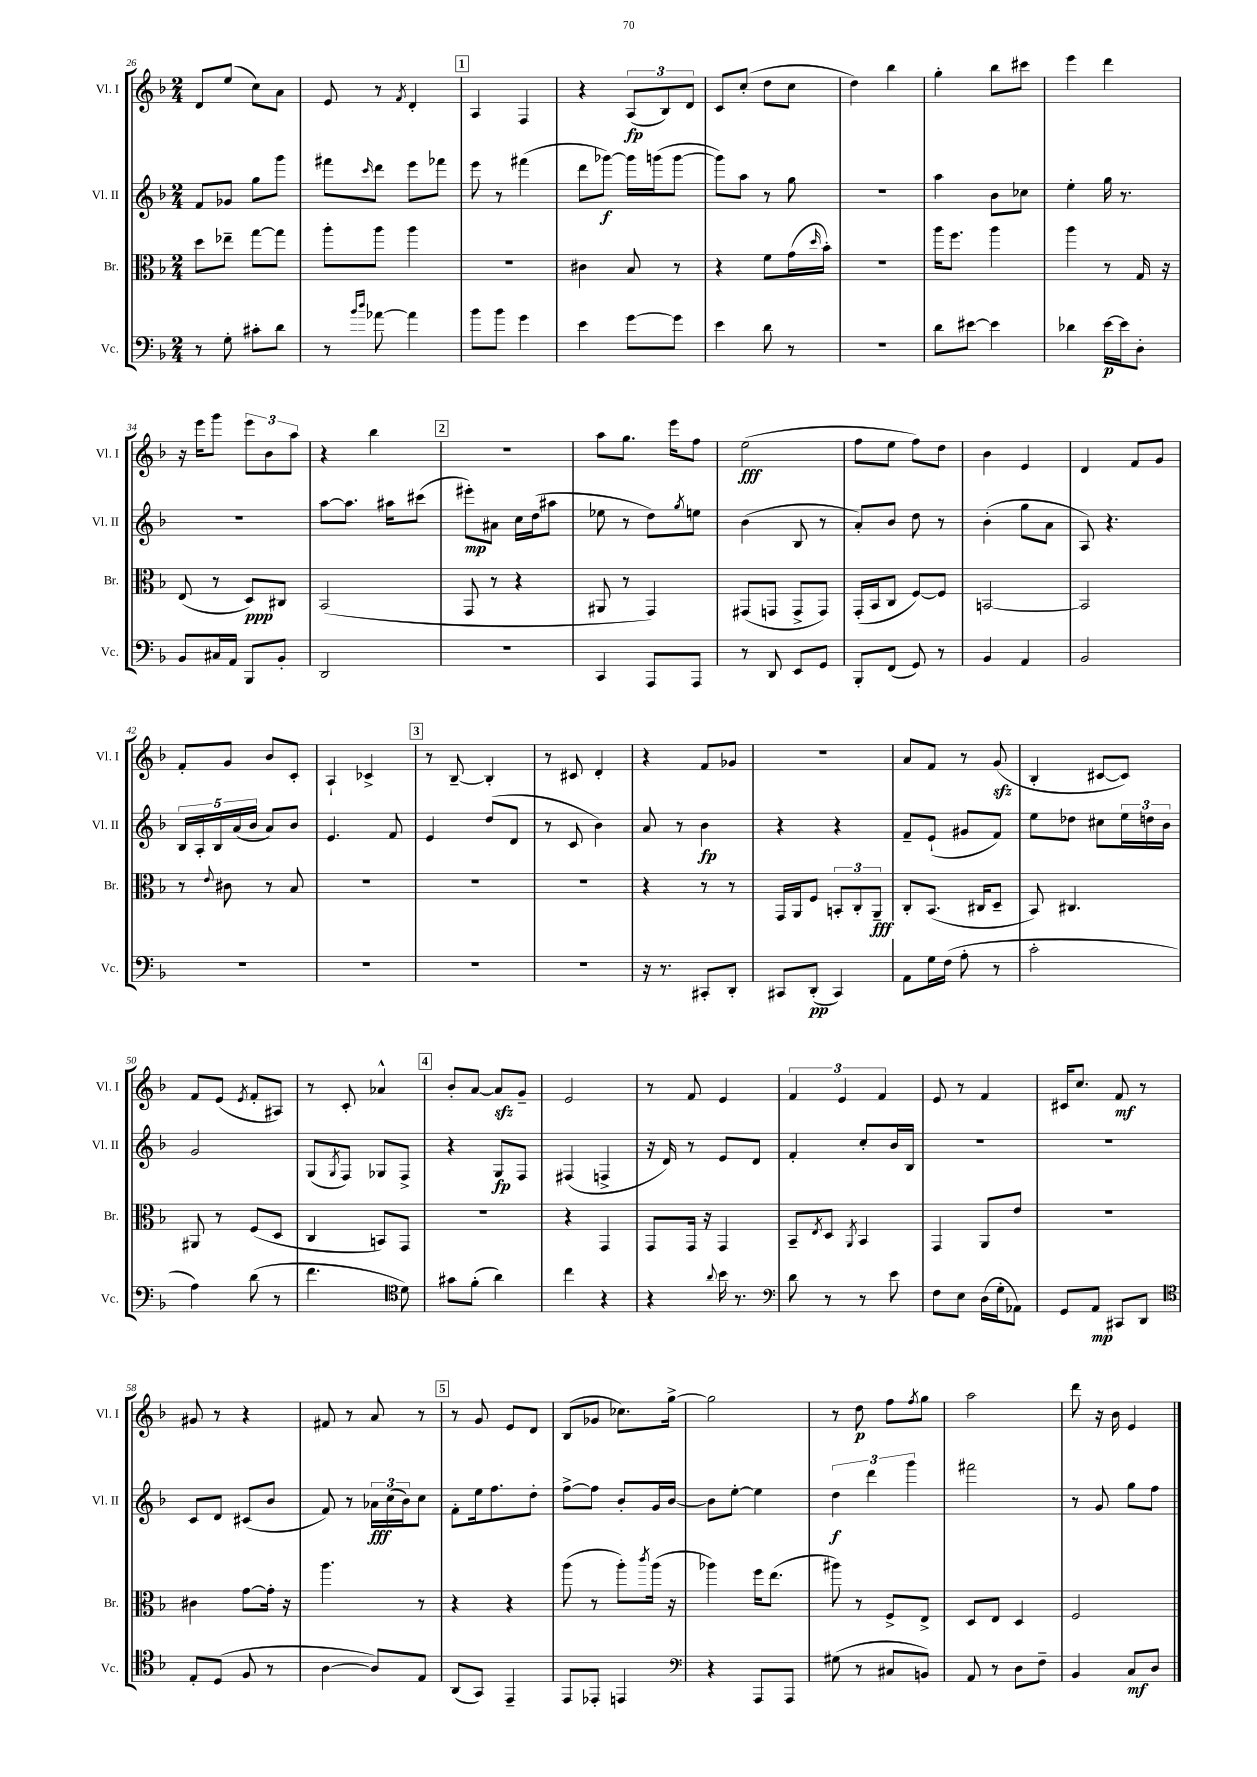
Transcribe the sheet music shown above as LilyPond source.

<<
\new StaffGroup <<
\new Staff = "s0" \with { instrumentName = "Vl. I" shortInstrumentName = "Vl. I" } {
    \clef treble \key f \major \numericTimeSignature \time 2/4
    d'8 e''8( c''8) a'8 |
    e'8 r8 \acciaccatura { f'8 } d'4-. |
    \mark \markup { \box "1" } a4 f4 |
    r4 \tuplet 3/2 { a8\fp( bes8) d'8 } |
    c'8 c''8-.( d''8 c''8 |
    d''4) bes''4 |
    g''4-. bes''8 cis'''8 |
    e'''4 d'''4 |
    r16 e'''16 g'''8 \tuplet 3/2 { e'''8 bes'8 a''8 } |
    r4 bes''4 |
    \mark \markup { \box "2" } r2 |
    a''8 g''8. e'''16 f''8 |
    e''2\fff( |
    f''8 e''8 f''8) d''8 |
    bes'4 e'4 |
    d'4 f'8 g'8 |
    f'8-. g'8 bes'8 c'8-. |
    a4-! ces'4-> |
    \mark \markup { \box "3" } r8 bes8~-- bes4-. |
    r8 cis'8 d'4-. |
    r4 f'8 ges'8 |
    r2 |
    a'8 f'8 r8 g'8\sfz( |
    bes4-. cis'8~ cis'8) |
    f'8 e'8( \acciaccatura { e'8 } f'8-. ais8) |
    r8 c'8-. aes'4-^ |
    \mark \markup { \box "4" } bes'8-. a'8~ a'8\sfz g'8-- |
    e'2 |
    r8 f'8 e'4 |
    \tuplet 3/2 { f'4 e'4 f'4 } |
    e'8 r8 f'4 |
    cis'16 c''8. f'8\mf r8 |
    gis'8 r8 r4 |
    fis'8 r8 a'8 r8 |
    \mark \markup { \box "5" } r8 g'8 e'8 d'8 |
    bes8( ges'8 ces''8.) g''16~-> |
    g''2 |
    r8 d''8\p f''8 \acciaccatura { f''8 } g''8 |
    a''2 |
    d'''8 r16 bes'16 e'4 \bar "|." |
}
\new Staff = "s1" \with { instrumentName = "Vl. II" shortInstrumentName = "Vl. II" } {
    \clef treble \key f \major \numericTimeSignature \time 2/4
    f'8 ges'8 g''8 g'''8 |
    fis'''8 \grace { c'''16 } d'''8 e'''8 fes'''8 |
    \mark \markup { \box "1" } e'''8 r8 fis'''4( |
    d'''8 ges'''8~\f) ges'''16 g'''16( g'''8~ |
    g'''8) a''8 r8 g''8 |
    r2 |
    a''4 bes'8 ces''8 |
    e''4-. g''16 r8. |
    r2 |
    a''8~ a''8. ais''16 cis'''8( |
    \mark \markup { \box "2" } eis'''8-.\mp) ais'8 c''16 d''16( ais''8 |
    ees''8 r8 d''8) \acciaccatura { g''8 } e''8 |
    bes'4( bes8 r8 |
    a'8-.) bes'8 d''8 r8 |
    bes'4-.( g''8 a'8 |
    a8) r4. |
    \tuplet 5/4 { bes16 a16-. bes16 a'16( bes'16 } a'8) bes'8 |
    e'4. f'8 |
    \mark \markup { \box "3" } e'4 d''8( d'8 |
    r8 c'8 bes'4) |
    a'8 r8 bes'4\fp |
    r4 r4 |
    f'8-- e'8-!( gis'8 f'8) |
    e''8 des''8 cis''8 \tuplet 3/2 { e''16 d''16 bes'16 } |
    g'2 |
    g8( \acciaccatura { g8 } f8) ges8 f8-> |
    \mark \markup { \box "4" } r4 g8\fp f8 |
    fis4( f4-> |
    r16 d'16) r8 e'8 d'8 |
    f'4-. c''8-. bes'16 bes16 |
    R2 |
    R2 |
    c'8 d'8 cis'8( bes'8 |
    f'8) r8 \tuplet 3/2 { aes'16\fff c''16( bes'16) } c''8 |
    \mark \markup { \box "5" } f'8-. e''16 f''8. d''8-. |
    f''8~-> f''8 bes'8-. g'16 bes'16~ |
    bes'8 e''8~-. e''4 |
    \tuplet 3/2 { d''4\f d'''4 g'''4 } |
    fis'''2 |
    r8 g'8 g''8 f''8 \bar "|." |
}
\new Staff = "s2" \with { instrumentName = "Br." shortInstrumentName = "Br." } {
    \clef alto \key f \major \numericTimeSignature \time 2/4
    d''8 ees''8-- g''8~ g''8 |
    a''8-. a''8 a''4 |
    \mark \markup { \box "1" } R2 |
    cis'4 bes8 r8 |
    r4 f'8 g'16( \grace { d''16 } bes'16-.) |
    R2 |
    a''16 f''8. a''4 |
    a''4 r8 g16 r16 |
    e8( r8 d8\ppp) cis8 |
    bes,2( |
    \mark \markup { \box "2" } g,8 r8 r4 |
    ais,8 r8 g,4) |
    gis,8( g,8 g,8-> g,8) |
    g,16-.( bes,16 c8 f8~) f8 |
    b,2~ |
    b,2 |
    r8 \appoggiatura { e'8 } cis'8 r8 bes8 |
    R2 |
    \mark \markup { \box "3" } R2 |
    R2 |
    r4 r8 r8 |
    g,16 a,16 f8 \tuplet 3/2 { b,8-. c8-. a,8--\fff } |
    c8-. bes,8.( cis16 d8-- |
    bes,8) cis4. |
    ais,8 r8 f8( d8 |
    c4 b,8) g,8 |
    \mark \markup { \box "4" } R2 |
    r4 g,4 |
    g,8 g,16 r16 g,4 |
    bes,8-- \acciaccatura { e8 } d8 \acciaccatura { a,8 } bes,4 |
    g,4 a,8 e'8 |
    r2 |
    cis'4 g'8~ g'16-. r16 |
    a''4. r8 |
    \mark \markup { \box "5" } r4 r4 |
    a''8( r8 a''8-.) \acciaccatura { c'''8 } a''16( r16 |
    aes''4) f''16 e''8.( |
    ais''8) r8 f8-> e8-> |
    d8 e8 d4 |
    f2 \bar "|." |
}
\new Staff = "s3" \with { instrumentName = "Vc." shortInstrumentName = "Vc." } {
    \clef bass \key f \major \numericTimeSignature \time 2/4
    r8 g8-. cis'8-. d'8 |
    r8 \grace { bes'16 d''16 } aes'8~ aes'4 |
    \mark \markup { \box "1" } bes'8 bes'8 g'4 |
    e'4 g'8~ g'8 |
    e'4 d'8 r8 |
    r2 |
    d'8 eis'8~ eis'4 |
    des'4 e'16~\p e'16 d8-. |
    bes,8 cis16 a,16 bes,,8 bes,8-. |
    d,2 |
    \mark \markup { \box "2" } R2 |
    c,4 a,,8 a,,8 |
    r8 d,8 e,8 g,8 |
    bes,,8-. f,8( g,8) r8 |
    bes,4 a,4 |
    bes,2 |
    R2 |
    R2 |
    \mark \markup { \box "3" } R2 |
    R2 |
    r16 r8. cis,8-. d,8-. |
    cis,8 d,8-.\pp( cis,4) |
    a,8 g16 f16( a8-. r8 |
    c'2-. |
    a4) d'8( r8 |
    f'4. \clef tenor d'8) |
    \mark \markup { \box "4" } gis'8 f'8-.( a'4) |
    c''4 r4 |
    r4 \appoggiatura { a'8 } bes'16 r8. |
    \clef bass d'8 r8 r8 e'8 |
    f8 e8 d16( g16-. aes,8) |
    g,8 a,8\mp cis,8 d,8 |
    \clef tenor e8-. d8( f8 r8 |
    a4~ a8) e8 |
    \mark \markup { \box "5" } a,8( g,8) e,4-- |
    e,8 ees,8-. e,4 |
    \clef bass r4 a,,8 a,,8 |
    gis8( r8 cis8 b,8) |
    a,8 r8 d8 f8-- |
    bes,4 c8\mf d8 \bar "|." |
}
>>
>>
\layout { \context { \Score currentBarNumber = #26 } }
